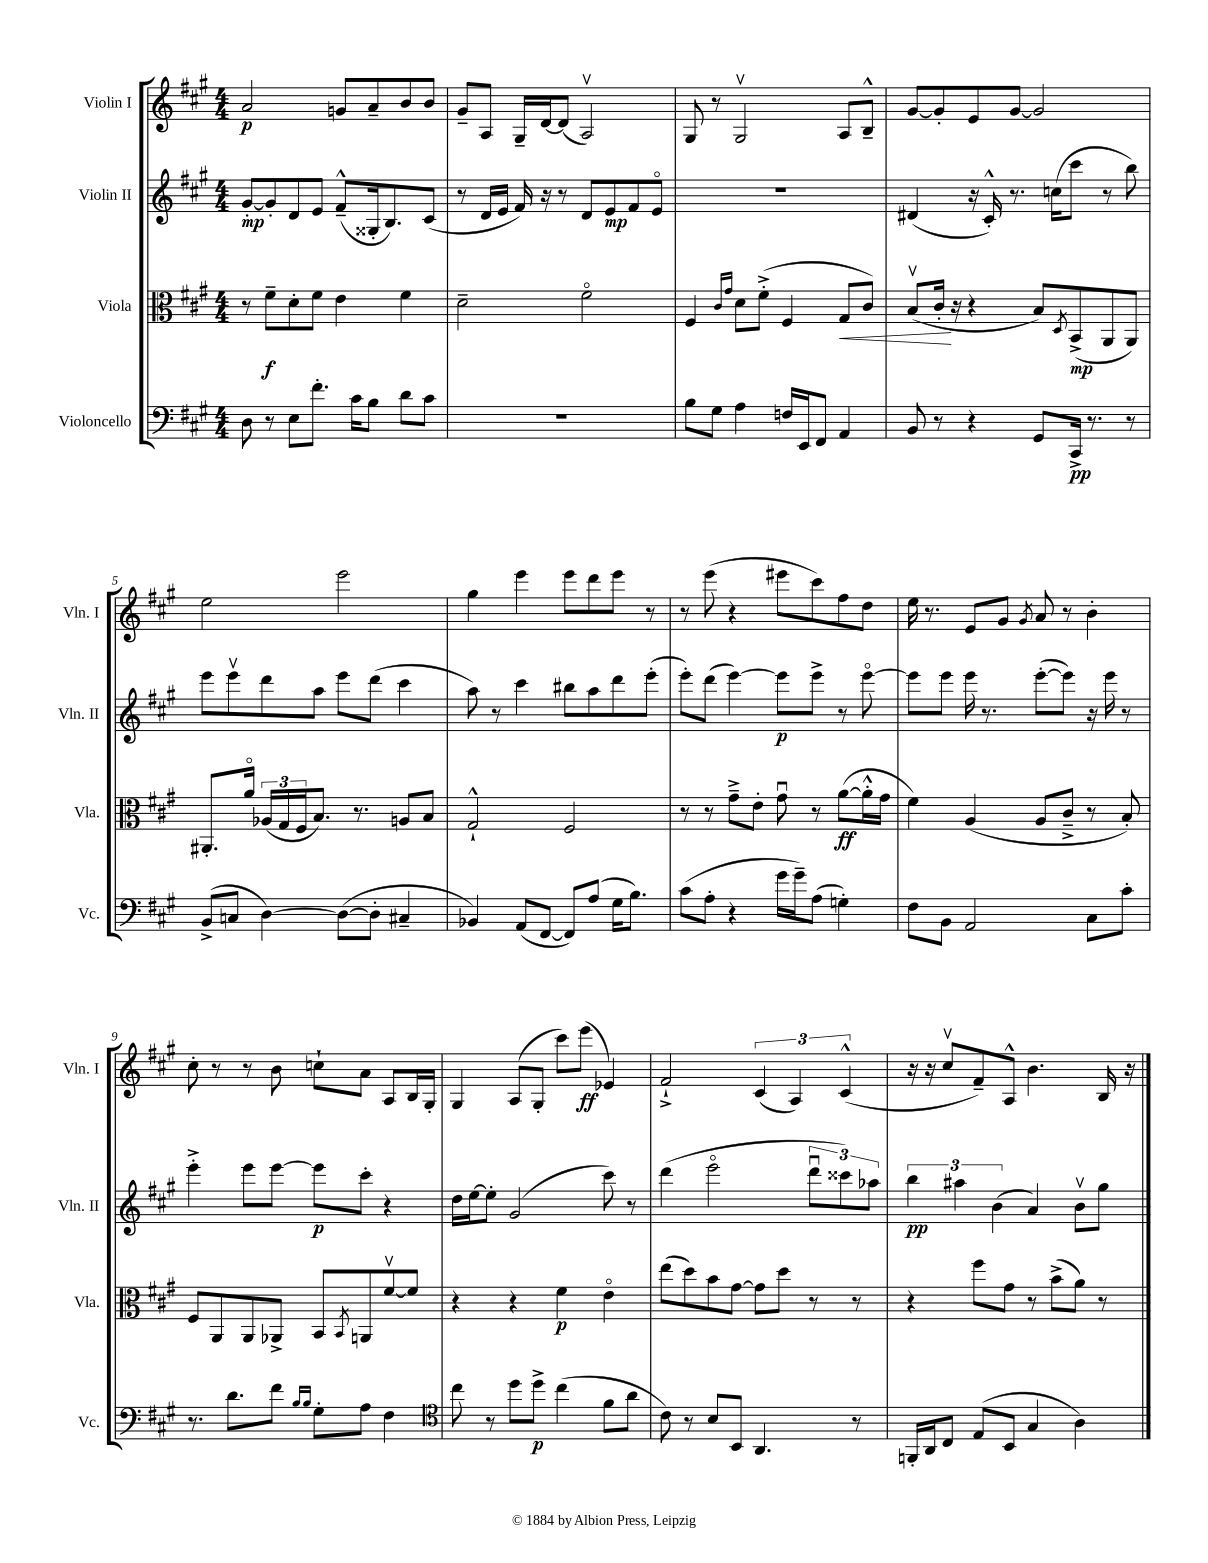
<<
\new StaffGroup <<
\new Staff = "s0" \with { instrumentName = "Violin I" shortInstrumentName = "Vln. I" } {
    \clef treble \key a \major \numericTimeSignature \time 4/4
    a'2\p g'8 a'8-- b'8 b'8 |
    gis'8-- a8 gis16-- d'16~ d'8( a2\upbow) |
    gis8 r8 gis2\upbow a8 b8---^ |
    gis'8~ gis'8-. e'8 gis'8~ gis'2 |
    e''2 e'''2 |
    gis''4 e'''4 e'''8 d'''8 e'''8 r8 |
    r8 e'''8( r4 eis'''8 cis'''8) fis''8 d''8 |
    e''16 r8. e'8 gis'8 \acciaccatura { gis'8 } a'8 r8 b'4-. |
    cis''8-. r8 r8 b'8 c''8-! a'8 a8 b16 gis16-. |
    gis4 a8( gis8-. cis'''8) e'''8\ff( ees'4) |
    fis'2-!-> \tuplet 3/2 { cis'4( a4) cis'4-^( } |
    r16 r16 cis''8\upbow fis'8--) a8-^ b'4. b16 r16 \bar "|." |
}
\new Staff = "s1" \with { instrumentName = "Violin II" shortInstrumentName = "Vln. II" } {
    \clef treble \key a \major \numericTimeSignature \time 4/4
    gis'8~-.\mp gis'8-. d'8 e'8 fis'8---^( gisis16-. b8.) cis'8( |
    r8 d'16 e'16 fis'16) r16 r8 d'8 e'8\mp fis'8 e'8\flageolet |
    R1 |
    dis'4( r16 cis'16-.-^) r8. c''16( cis'''8 r8 b''8) |
    e'''8 e'''8\upbow d'''8 a''8 e'''8 d'''8( cis'''4 |
    a''8) r8 cis'''4 bis''8 a''8 d'''8 e'''8-.( |
    e'''8-.) d'''8( e'''4~) e'''8\p e'''8-> r8 e'''8~\flageolet |
    e'''8 e'''8 e'''16 r8. e'''8~-.( e'''8) r16 e'''16 r8 |
    e'''4-.-> e'''8 e'''8~ e'''8\p cis'''8-. r4 |
    d''16 e''16~ e''8-. gis'2( cis'''8) r8 |
    d'''4( e'''2\flageolet \tuplet 3/2 { d'''8\downbow cisis'''8) aes''8 } |
    \tuplet 3/2 { b''4\pp ais''4 b'4( } a'4) b'8\upbow gis''8 \bar "|." |
}
\new Staff = "s2" \with { instrumentName = "Viola" shortInstrumentName = "Vla." } {
    \clef alto \key a \major \numericTimeSignature \time 4/4
    r8 fis'8--\f d'8-. fis'8 e'4 fis'4 |
    d'2-- fis'2\flageolet |
    fis4 \grace { cis'16 gis'16 } d'8 fis'8-.->( fis4 gis8\< cis'8) |
    b8\upbow( cis'16-.\! r16 r4 b8) \acciaccatura { d8 } b,8->\mp( a,8 a,8) |
    ais,8.-. a'16\flageolet \tuplet 3/2 { aes16( gis16 fis16 } b8.) r8. a8 b8 |
    gis2-!-^ fis2 |
    r8 r8 gis'8---> e'8-. gis'8\downbow r8 a'8~\ff( a'16-.-^ gis'16 |
    fis'4) a4( a8 cis'8---> r8 b8-.) |
    fis8 a,8 a,8 aes,8-> b,8 \acciaccatura { b,8 } a,8 fis'8~\upbow fis'8 |
    r4 r4 fis'4\p e'4\flageolet |
    e''8( d''8) b'8 gis'8~ gis'8 d''8 r8 r8 |
    r4 fis''8 gis'8 r8 b'8->( a'8) r8 \bar "|." |
}
\new Staff = "s3" \with { instrumentName = "Violoncello" shortInstrumentName = "Vc." } {
    \clef bass \key a \major \numericTimeSignature \time 4/4
    d8 r8 e8 fis'8.-. cis'16 b8 d'8 cis'8 |
    r1 |
    b8 gis8 a4 f16 e,16 fis,8 a,4 |
    b,8 r8 r4 gis,8 cis,16->\pp r8. r8 |
    b,8->( c8 d4~) d8~( d8-. cis4-- |
    bes,4) a,8( fis,8~ fis,8) a8( gis16 b8.) |
    cis'8( a8-. r4 gis'16 gis'16--) a8( g4-.) |
    fis8 b,8 a,2 cis8 cis'8-. |
    r8. d'8. fis'8 \grace { b16 b16 } gis8-. a8 fis4 |
    \clef tenor cis''8 r8 d''8 d''8->\p cis''4( fis'8 a'8 |
    cis'8) r8 b8 b,8 a,4. r8 |
    f,16-. a,16 cis8 e8( b,8 gis4 a4) \bar "|." |
}
>>
>>
